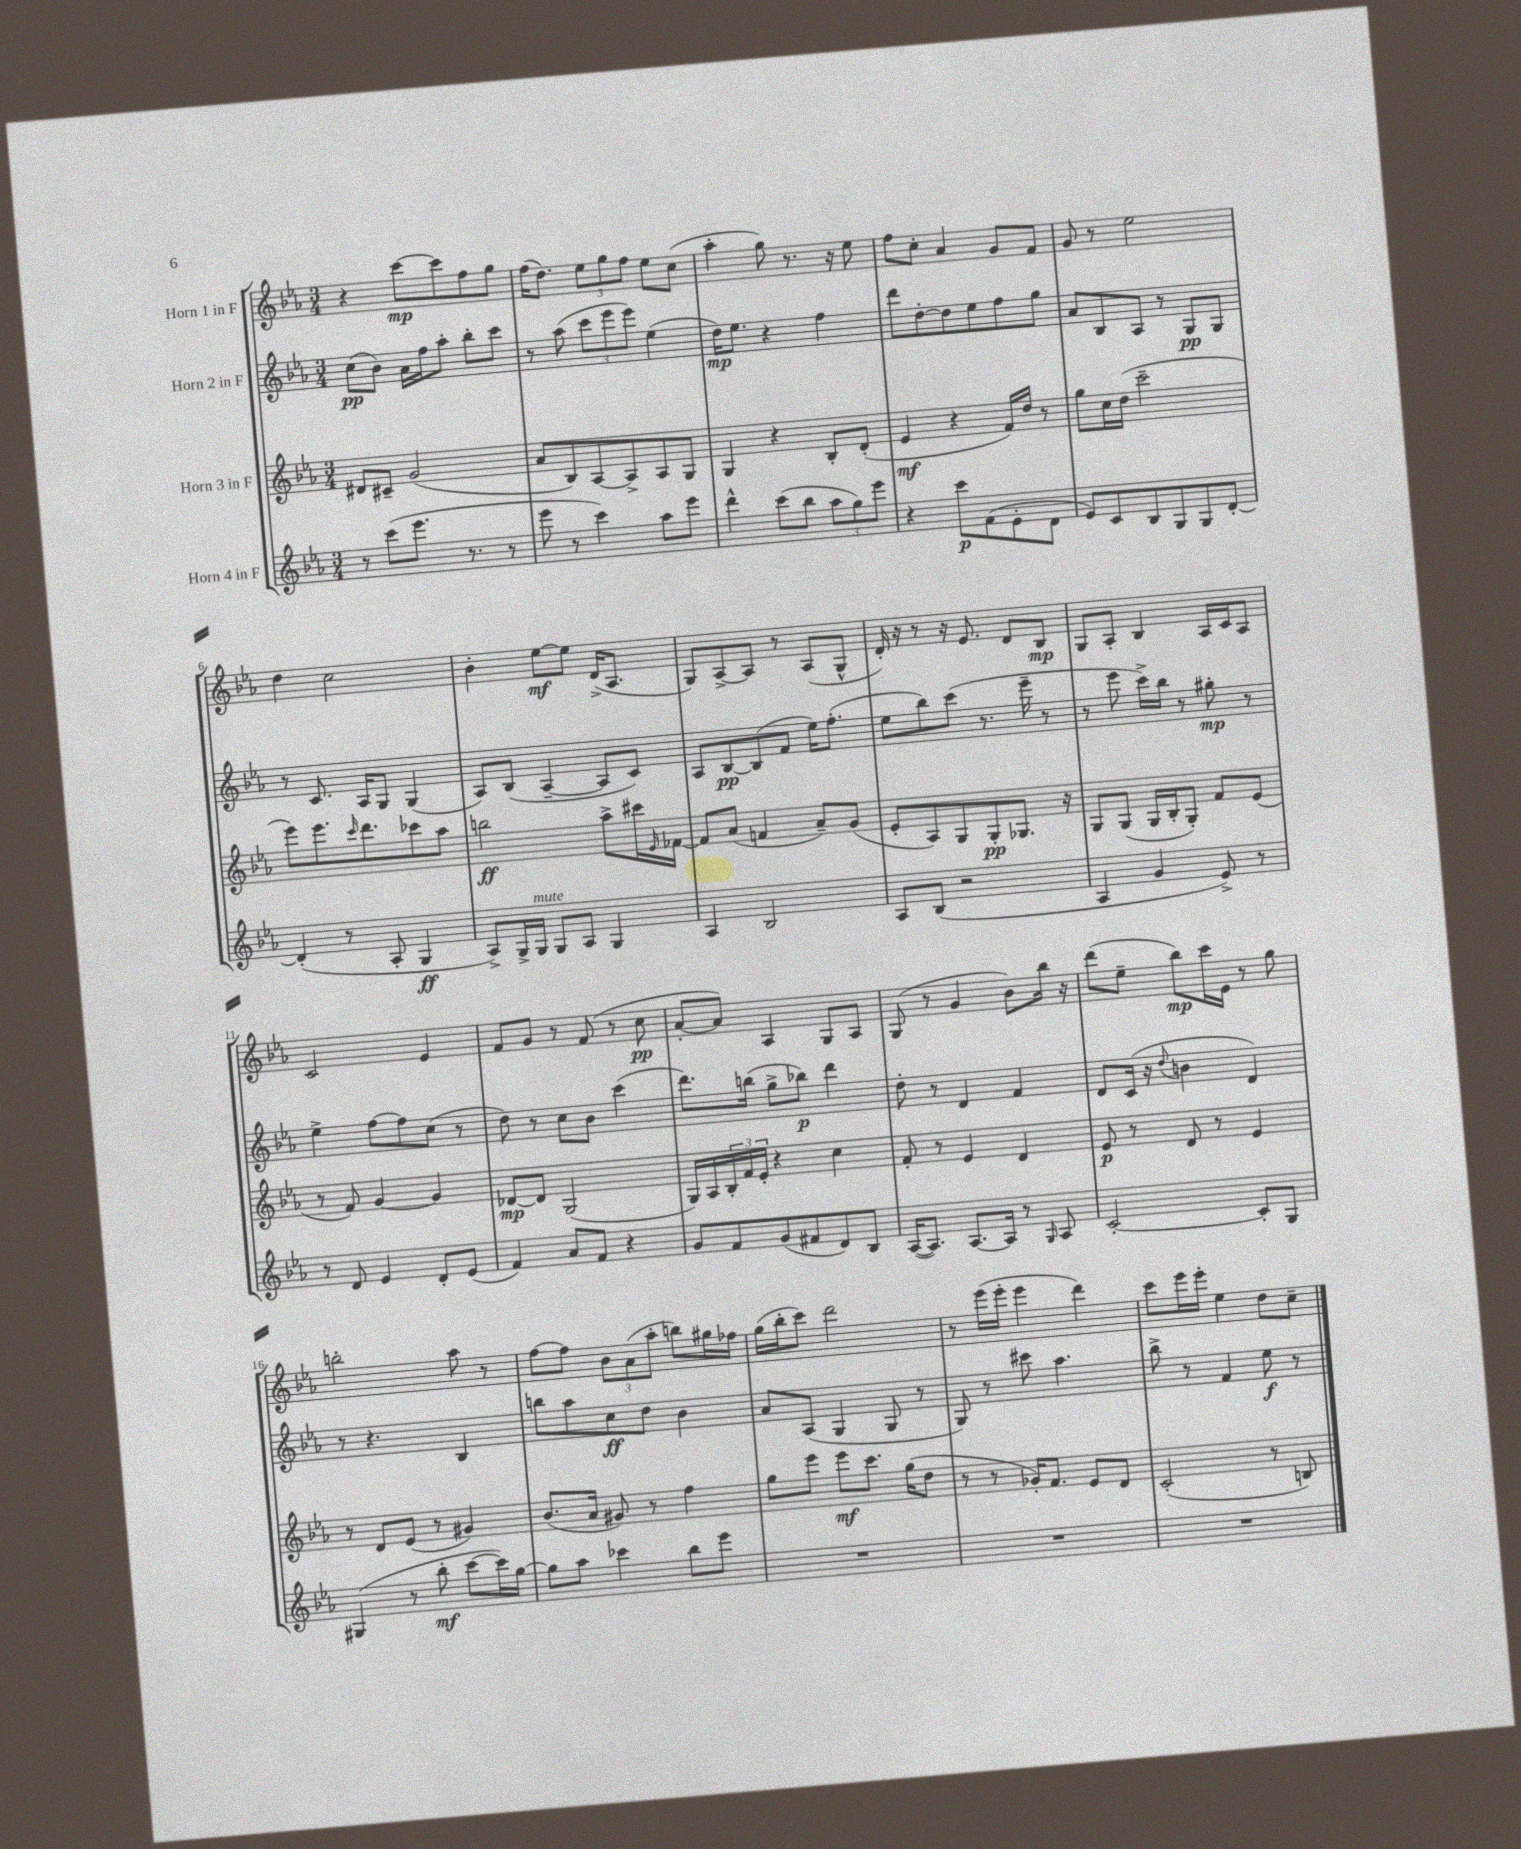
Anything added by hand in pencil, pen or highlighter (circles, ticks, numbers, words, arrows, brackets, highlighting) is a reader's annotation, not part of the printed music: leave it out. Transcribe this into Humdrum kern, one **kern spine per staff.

**kern	**kern	**kern	**kern
*staff4	*staff3	*staff2	*staff1
*clefG2	*clefG2	*clefG2	*clefG2
*k[b-e-a-]	*k[b-e-a-]	*k[b-e-a-]	*k[b-e-a-]
*M3/4	*M3/4	*M3/4	*M3/4
8r	8d#	(8cc	4r
(8ccc	8c#~	8b-)	.
8.eee-	(2g	16a-	[8ccc
.	.	16ff	.
.	.	8aa-'	8ccc]
8.r	.	.	.
.	.	8bb-'	8ff
8r	.	8ccc	8gg
=	=	=	=
8eee-	8a-	8r	(16ff
.	.	.	8.dd)
8r	8B-)	(8aa-	.
4ccc)	[8A-	12ccc	12ee-
.	.	12eee-	12gg
.	8A-^]	.	.
.	.	12eee-)	12ff
8aa-	8A-	(4ee-	8ee-
8eee-	8G	.	(8cc
=	=	=	=
4ddd^^	4G	16dd)	4aa-'
.	.	8.ee-	.
(8ccc	4r	4r	8gg)
8bb-	.	.	8.r
12aa-	8B-'	4ff	.
.	.	.	16r
12gg)	.	.	.
.	(8d'	.	8ee-
12eee-	.	.	.
=	=	=	=
4r	4e-	8ddd	8ff
.	.	[8dd'	8cc'
8ccc	4r	8dd]	4a-
(8f	.	8ee-	.
8e-'	16f)	8ff	8g
.	16dd	.	.
8d	8r	8gg	8f
=	=	=	=
8e-)	8gg	8a-	8g
8c	16cc	8B-	8r
.	(16dd	.	.
8B-	2ccc~	8A-	2ee-
8G	.	8r	.
8G	.	8G	.
[8d'	.	8G	.
=	=	=	=
(4d']	8eee-)	8r	4dd
.	8.eee-	8.c	.
8r	.	.	2cc
.	16qqccc	.	.
.	8.ddd	16A-	.
8A-'	.	8G	.
4G	8ccc-	(4G	.
.	8aa-	.	.
=	=	=	=
8A-^)	2bb	8A-)	4b-'
16G^	.	(8B-	.
16G	.	.	.
8G	.	[4A-~	[8ee-
8A-	.	.	8ee-]
4G	8aa-^	8A-]	(16d^
.	.	.	8.A-
.	16ccc#	8c)	.
.	16qqe-	.	.
.	[16f-	.	.
=	=	=	=
4A-	8f-]	8A-	8G)
.	(8a-	[8B-	[8A-^
2B-	4f	(8B-]	8A-]
.	.	8f	8r
.	8a-~)	16ee-)	(8A-
.	.	(8.ff'	.
.	(8g	.	8G^^
=	=	=	=
8A-	8e-'	8ee-	16d')
.	.	.	16r
(8B-	8A-)	8bb-)	8r
2r	8G	(8ccc	16r
.	.	.	8.e-
.	8G'	8.r	.
.	8.G-	.	8d
.	.	16eee-~	.
.	.	8r	8B-
.	16r	.	.
=	=	=	=
4A-	8G	8r	8G
.	(8G	8eee-	8A-'
4g	16G	16ccc^)	4B-
.	16B-'	16bb-	.
.	8G')	8r	.
8e-^)	8f	8gg#'	16A-
.	.	.	16c
8r	(8e-	8r	8A-
=	=	=	=
8r	8r	4ee-^	2c
8d	8f)	.	.
4e-	[4g	[8ff	.
.	.	8ff]	.
8d'	4g]	(8cc	4e-
(8e-	.	8r	.
=	=	=	=
4f)	[8d-	8dd)	8f
.	8d-]	8r	8g
8a-	(2G	8cc	8r
8f	.	8b-	(8f
4r	.	(4ccc	8r
.	.	.	8cc
=	=	=	=
8g	16G)	8.ddd)	[8a-'
.	16A-	.	.
8f	24B-'	.	8a-])
.	24f	.	.
.	.	(16bb	.
.	24e-'	.	.
(8g	4r	8gg^	4A-
8f#	.	8bb-)	.
8d)	4cc	4ddd	8G
8B-	.	.	8A-
=	=	=	=
([16A-	8f'	8dd'	(8G
8.A-])	.	.	.
.	8r	8r	8r
[8.A-	4e-	4d	4g
16A-]	.	.	.
8r	4d	4f	8b-)
16qqG	.	.	.
8A-	.	.	16bb-
.	.	.	16r
=	=	=	=
[2c'	8e-	8d	(8ddd
.	8r	(16c	8ee-~
.	.	16r	.
.	.	8qqdd	.
.	8d	4b	8bb-)
.	8r	.	16ccc
.	.	.	16e-
8c']	4e-	4d)	8r
8G	.	.	8gg
=	=	=	=
(4G#	8r	8r	2bb'
.	8d	4.r	.
8r	(8e-	.	.
8bb-'	8r	.	.
[8ccc	4g#)	4B-	8aa-
16ccc])	.	.	8r
[16gg	.	.	.
=	=	=	=
8gg]	(8.b-	8bb	[8ff
8aa-	.	8aa-	8ff]
.	16a-	.	.
4ccc-	8g#)	8cc	12b-
.	.	.	(12a-
.	8r	8dd	.
.	.	.	12aa-'
8bb-	4ff	4b-	8bb)
8eee-	.	.	16gg#
.	.	.	16ff-
=	=	=	=
2.r	8gg	8a-	(16gg
.	.	.	16bb-'
.	8eee-	(8A-	8ccc)
.	8eee-	4G	2ddd
.	8.ccc	.	.
.	.	8G	.
.	(16gg	.	.
.	8dd	8r	.
=	=	=	=
2.r	8r	8G)	8r
.	8r	8r	(16eee-
.	.	.	16eee-'
.	16g-')	8ccc#	4eee-
.	8.f	.	.
.	.	4.aa-	.
.	8e-	.	4ddd)
.	8d	.	.
=	=	=	=
2.r	(2c'	8bb-^	8ccc
.	.	8r	16eee-
.	.	.	16eee-'
.	.	4f	4ee-
.	8r	8ee-	8dd
.	8B)	8r	8cc~
==	==	==	==
*-	*-	*-	*-
